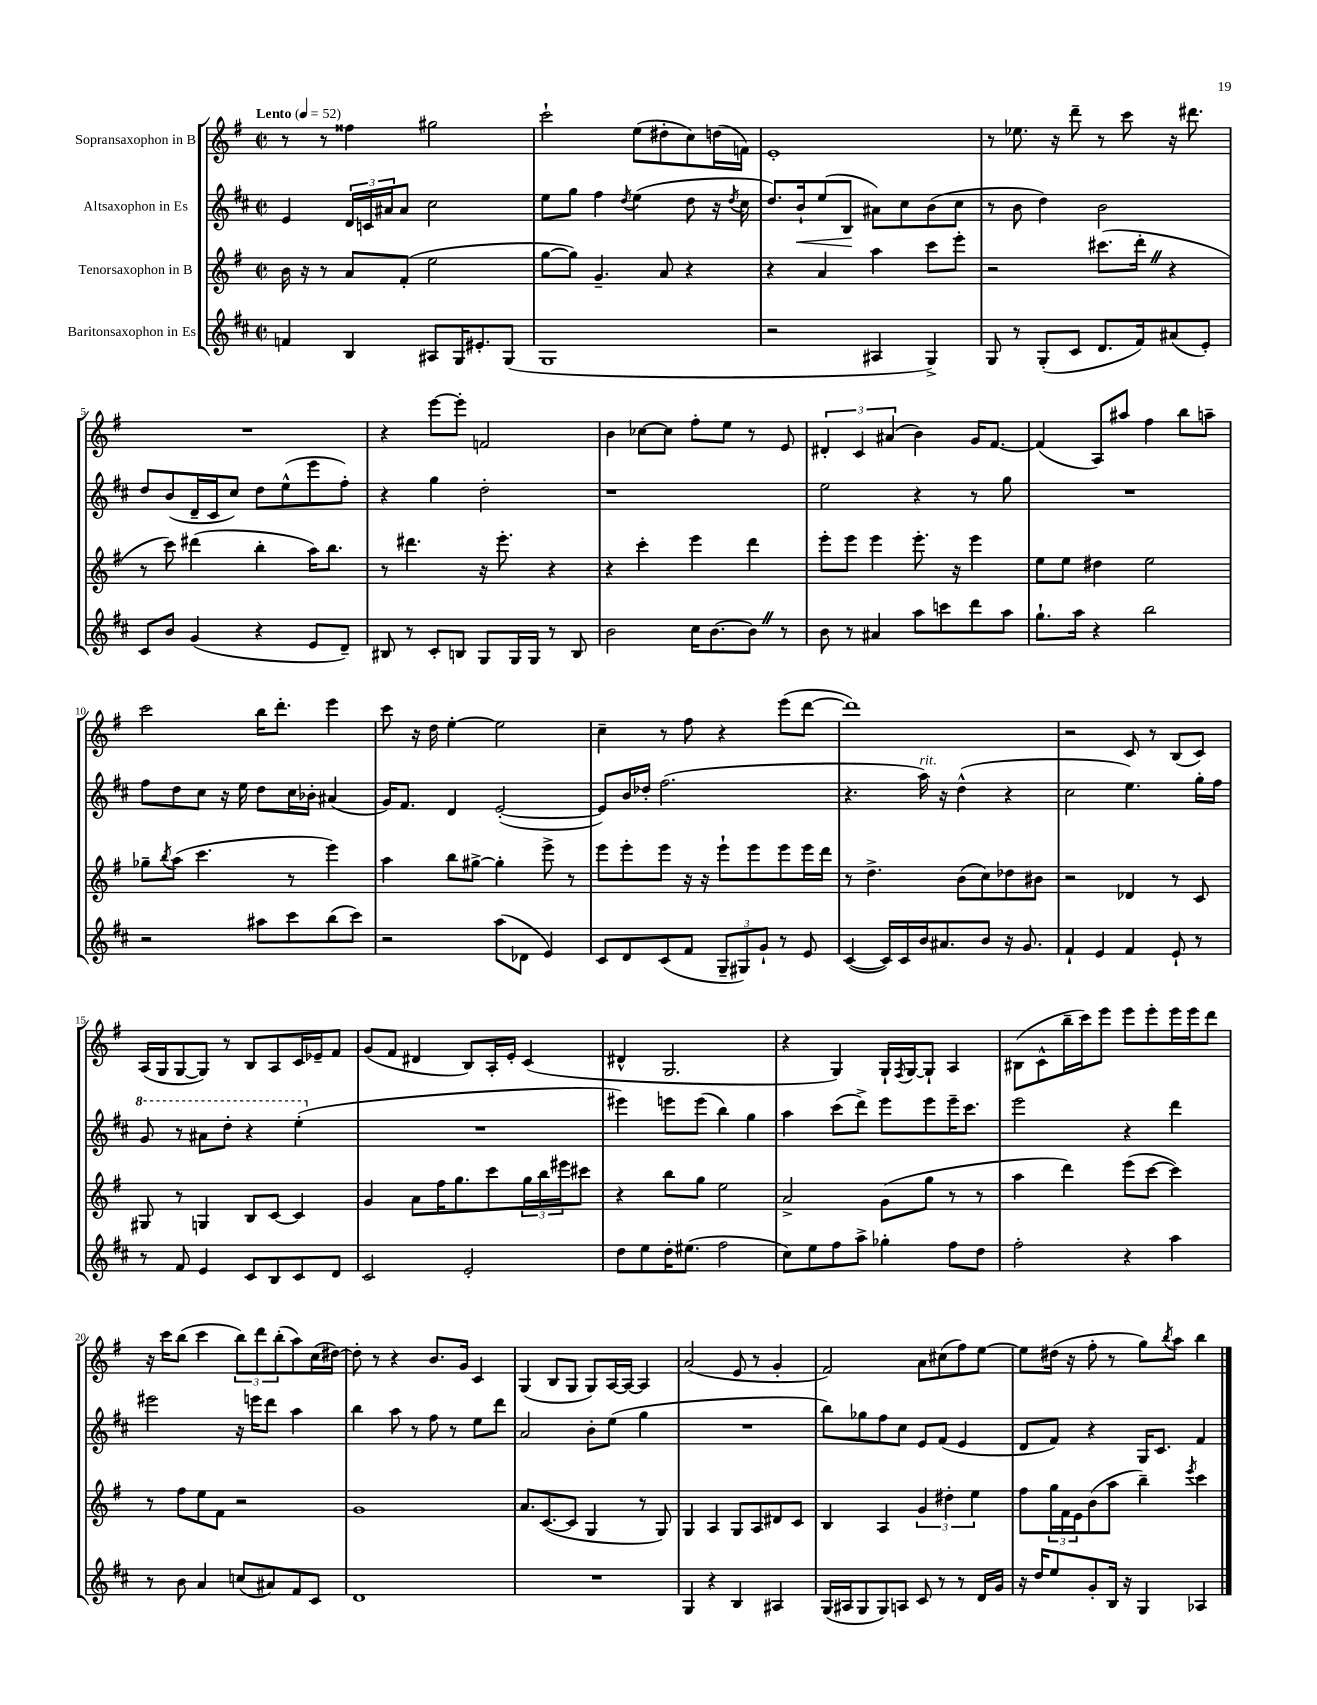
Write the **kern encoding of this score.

**kern	**kern	**kern	**kern
*staff4	*staff3	*staff2	*staff1
*clefG2	*clefG2	*clefG2	*clefG2
*k[f#c#]	*k[f#]	*k[f#c#]	*k[f#]
*M2/2	*M2/2	*M2/2	*M2/2
*met(c|)	*met(c|)	*met(c|)	*met(c|)
*MM52	*MM52	*MM52	*MM52
4f	16b	4e	8r
.	16r	.	.
.	8r	.	8r
4B	8a	24d	4ff##
.	.	24c	.
.	.	24a#	.
.	(8f#'	8a#	.
8A#	2ee	2cc#	2gg#
16G	.	.	.
8.e#'	.	.	.
(8G	.	.	.
=	=	=	=
1G	[8gg	8ee	2ccc`
.	8gg])	8gg	.
.	4.g~	4ff#	.
.	.	8qdd	.
.	.	(4ee	(8ee
.	8a	.	8dd#'
.	4r	8dd	8cc)
.	.	16r	(16dd
.	.	8qdd	.
.	.	16cc#	16f)
=	=	=	=
2r	4r	8.dd)	1e'
.	.	16b`	.
.	4a	(8ee	.
.	.	8B	.
4A#	4aa	8a#)	.
.	.	8cc#	.
4G^)	8ccc	(8b	.
.	8eee'	8cc#	.
=	=	=	=
8G	2r	8r	8r
8r	.	8b	8.ee-
(8G'	.	4dd)	.
.	.	.	16r
8c#	.	.	8ddd~
8.d	(8.ccc#	2b	8r
.	.	.	8ccc
16f#)	16ddd'	.	.
(8a#	4r	.	16r
.	.	.	8.ddd#
8e')	.	.	.
=	=	=	=
8c#	8r	8dd	1r
8b	8ccc)	(8b	.
(4g	(4ddd#	16d~	.
.	.	16c#	.
.	.	8cc#)	.
4r	4bb'	8dd	.
.	.	(8ee^^	.
8e	16aa)	8eee	.
.	8.bb	.	.
8d~)	.	8ff#')	.
=	=	=	=
8B#	8r	4r	4r
8r	4.ddd#	.	.
8c#'	.	4gg	[8eee
8B	.	.	8eee']
8G	16r	2dd'	2f
.	8.eee'	.	.
16G	.	.	.
16G	.	.	.
8r	4r	.	.
8B	.	.	.
=	=	=	=
2b	4r	1r	4b
.	4ccc'	.	[8cc-
.	.	.	8cc-]
16cc#	4eee	.	8ff#'
[8.b	.	.	.
.	.	.	8ee
8b]	4ddd	.	8r
8r	.	.	8e
=	=	=	=
8b	8eee'	2ee	6d#'
8r	8eee	.	.
.	.	.	6c
4a#	4eee	.	.
.	.	.	(6a#
8aa	8.eee'	4r	4b)
8ccc	.	.	.
.	16r	.	.
8ddd	4eee	8r	16g
.	.	.	[8.f#
8aa	.	8gg	.
=	=	=	=
8.gg`	8ee	1r	(4f#]
.	8ee	.	.
16aa	.	.	.
4r	4dd#	.	8A)
.	.	.	8aa#
2bb	2ee	.	4ff#
.	.	.	8bb
.	.	.	8aa~
=	=	=	=
2r	8gg-~	8ff#	2ccc
.	8qbb	.	.
.	(8aa	8dd	.
.	4.ccc	8cc#	.
.	.	16r	.
.	.	16ee	.
8aa#	.	8dd	16bb
.	.	.	8.ddd'
8ccc#	8r	16cc#	.
.	.	16b-'	.
(8bb	4eee)	(4a#	4eee
8ccc#)	.	.	.
=	=	=	=
2r	4aa	16g)	8ccc
.	.	8.f#	.
.	.	.	16r
.	.	.	16dd
.	8bb	4d	[4ee'
.	[8gg#^	.	.
(8aa	4gg#']	([2e'	2ee]
8d-	.	.	.
4e)	8eee^	.	.
.	8r	.	.
=	=	=	=
8c#	8eee	8e])	4cc~
8d	8eee'	16b	.
.	.	16dd-'	.
(8c#	8eee	(2.ff#	8r
8f#	16r	.	8ff#
.	16r	.	.
12G~	8eee`	.	4r
12G#)	.	.	.
.	8eee	.	.
12g`	.	.	.
8r	8eee	.	(8eee
8e	16eee	.	[8ddd
.	16ddd	.	.
=	=	=	=
([4c#	8r	4.r	1ddd])
.	4.dd^	.	.
16c#])	.	.	.
16c#	.	.	.
16b	.	16aa)	.
8.a#	.	16r	.
.	(8b	(4dd^^	.
8b	8cc)	.	.
16r	8dd-	4r	.
8.g	.	.	.
.	8b#	.	.
=	=	=	=
4f#`	2r	2cc#	2r
4e	.	.	.
4f#	4d-	4.ee)	8c
.	.	.	8r
8e`	8r	.	(8B
8r	8c	16gg'	8c)
.	.	16ff#	.
=	=	=	=
8r	8G#	8gg	(16A
.	.	.	16G
8f#	8r	8r	[8G
4e	4G	8aa#	8G])
.	.	8ddd'	8r
8c#	8B	4r	8B
8B	[8c	.	8A
8c#	4c]	(4eee'	16c
.	.	.	16e-~
8d	.	.	8f#
=	=	=	=
2c#	4g	1r	(8g
.	.	.	8f#
.	8a	.	4d#
.	16ff#	.	.
.	8.gg	.	.
2e'	.	.	8B)
.	8ccc	.	16A'
.	.	.	16e'
.	24gg	.	(4c
.	24bb	.	.
.	24eee#	.	.
.	8ccc#	.	.
=	=	=	=
8dd	4r	4eee#)	4d#^^
8ee	.	.	.
16dd'	8bb	8eee	2.G
(8.ee#	.	.	.
.	8gg	(8eee	.
2ff#	2ee	4bb)	.
.	.	4gg	.
=	=	=	=
8cc#)	2a^	4aa	4r
8ee	.	.	.
8ff#	.	(8ccc#	4G)
8aa^	.	8ddd^)	.
4gg-'	(8g	8eee	16G`
.	.	.	8qF#
.	.	.	[16G
.	8gg	8eee	8G`]
8ff#	8r	16eee~	4A
.	.	8.ccc#	.
8dd	8r	.	.
=	=	=	=
2ff#'	4aa	2eee	(8B#
.	.	.	8c^^
.	4ddd)	.	16bb~
.	.	.	16ccc)
.	.	.	8eee
4r	(8eee	4r	8eee
.	[8ccc	.	8eee'
4aa	4ccc])	4ddd	16eee
.	.	.	16eee
.	.	.	8ddd
=	=	=	=
8r	8r	2eee#	16r
.	.	.	16ccc
8b	8ff#	.	(8bb
4a	8ee	.	4ccc
.	8f#	.	.
(8cc	2r	16r	12bb)
.	.	16eee	.
.	.	.	12ddd
8a#)	.	8ddd	.
.	.	.	(12bb'
8f#	.	4aa	8aa)
8c#	.	.	(16cc
.	.	.	[16dd#)
=	=	=	=
1d	1g	4bb	8dd#']
.	.	.	8r
.	.	8aa	4r
.	.	8r	.
.	.	8ff#	8.b
.	.	8r	.
.	.	.	16g
.	.	8ee	4c
.	.	8ddd	.
=	=	=	=
1r	8.a	2a	(4G
.	([8.c	.	.
.	.	.	8B
.	8c]	.	8G
.	4G	8b'	8G)
.	.	(8ee	[16A
.	.	.	16A_
.	8r	4gg	4A]
.	8G)	.	.
=	=	=	=
4G	4G	1r	(2a
4r	4A	.	.
4B	8G	.	8e
.	8A	.	8r
4A#	8d#	.	4g'
.	8c	.	.
=	=	=	=
(16G	4B	8bb)	2f#)
16A#	.	.	.
8G	.	8gg-	.
8G)	4A	8ff#	.
8A	.	8cc#	.
8c#	6g	8e	8a
8r	.	(8f#	(8cc#
.	6dd#'	.	.
8r	.	4e	8ff#)
.	6ee	.	.
16d	.	.	[8ee
16g	.	.	.
=	=	=	=
16r	8ff#	8d	8ee]
16dd	.	.	.
8ee	24gg	8f#)	(16dd#
.	24f#	.	.
.	.	.	16r
.	24e	.	.
8g'	(8b	4r	8ff#'
16B	8aa	.	8r
16r	.	.	.
4G	4bb~)	16G	8gg)
.	.	8.c#	.
.	.	.	8qbb
.	.	.	8aa
.	8qeee	.	.
4A-	4ccc	4f#	4bb
==	==	==	==
*-	*-	*-	*-
